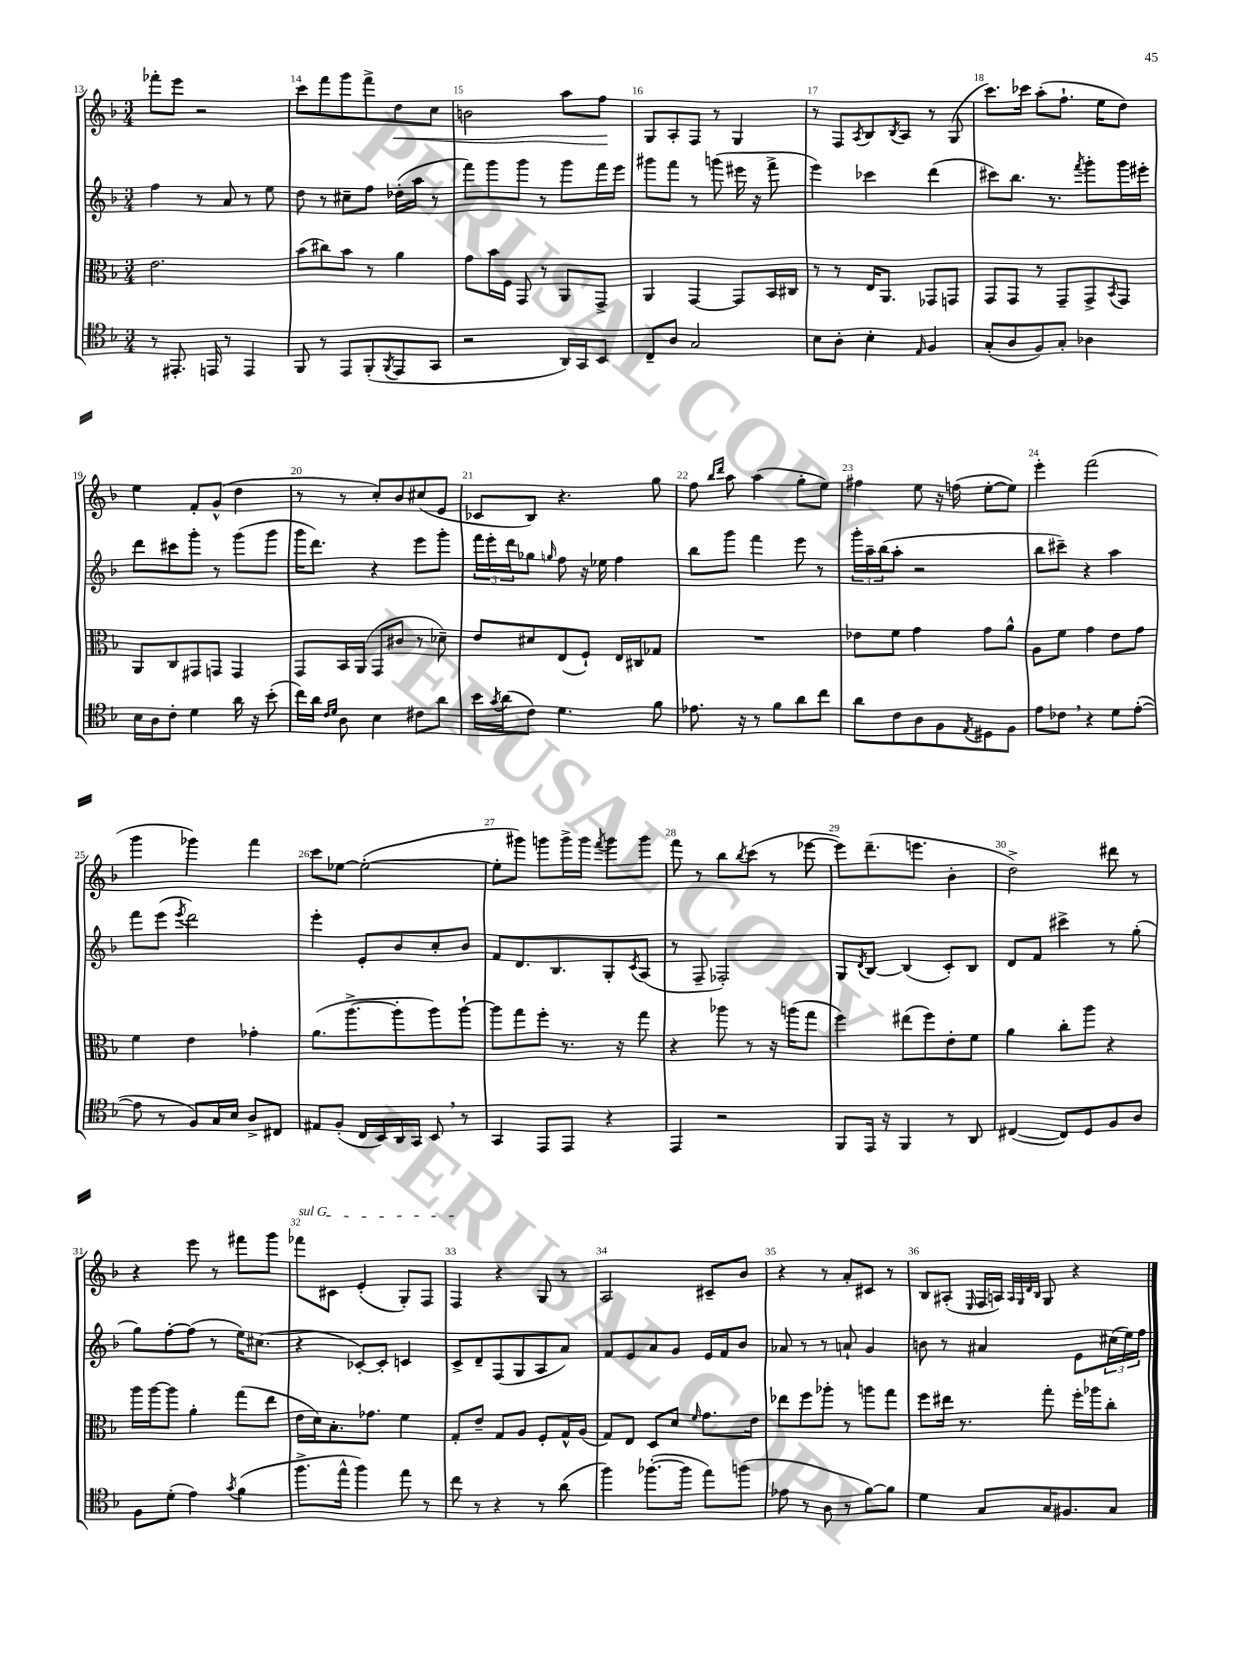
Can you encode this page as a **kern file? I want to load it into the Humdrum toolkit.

**kern	**kern	**kern	**kern
*staff4	*staff3	*staff2	*staff1
*clefC4	*clefC3	*clefG2	*clefG2
*k[b-]	*k[b-]	*k[b-]	*k[b-]
*M3/4	*M3/4	*M3/4	*M3/4
8r	2.e	4ff	8fff-'
8.EE#'	.	.	8eee
.	.	8r	2r
16EE	.	.	.
8r	.	8a	.
4EE	.	8r	.
.	.	8ee	.
=	=	=	=
8FF	(8b-	8dd	8ccc
8r	8cc#)	8r	8fff
8EE	8b-	8cc#~	8ggg
(8FF'	8r	8ff	8fff^
8qFF	.	.	.
8EE	4a	(16dd-'	8dd
.	.	16aa	.
8GG	.	8r	8cc
=	=	=	=
2r	8g	8fff)	2b
.	16b-	8ggg	.
.	16F	.	.
.	8GG	8ggg	.
.	8r	8r	.
16AA)	8AA	8ggg	8aa
16GG	.	.	.
8BB-	8GG^	16fff	8ff
.	.	16eee	.
=	=	=	=
8C~	4AA	8ggg#	8G
8A	.	8fff	8A'
2G	[4GG	8r	8F
.	.	(8ggg	8r
.	8GG]	16eee#	4G
.	.	16r	.
.	16BB-	8fff^	.
.	16C#	.	.
=	=	=	=
8B-	8r	4eee)	8r
8A'	8r	.	8F
.	.	.	8qA
4B-'	16E	4ccc-	8B-
.	8.AA	.	.
.	.	.	8qB-
.	.	.	8A
16qqE	.	.	.
4F	8GG-	(4ddd	8r
.	8GG	.	(8G
=	=	=	=
(8G'	8GG	8ccc#)	8.ccc)
8A	8GG	8.bb-	.
.	.	.	16ccc-
8F)	8r	.	(8aa'
.	.	8.r	.
8G'	8GG~	.	8.ff`
.	.	8qfff	.
4A-	8GG^	8ggg'	.
.	.	.	16ee
.	8qBB-	.	.
.	8GG	16ggg	8dd)
.	.	16eee#'	.
=	=	=	=
16B-	8AA	8ddd	4ee
16A	.	.	.
8c'	8C	8ccc#	.
4d	8GG#	8ggg'	8f'
.	8GG	8r	(8g^^
16a	4GG	(8ggg	4dd
16r	.	.	.
(8b-'	.	8ggg	.
=	=	=	=
16cc)	8GG	16ggg	8r
16a	.	8.ddd)	.
16qqc	.	.	.
16qqd	.	.	.
8A	16BB-	.	8r
.	(16AA	.	.
4B-	8GG	4r	8cc')
.	8c#	.	8b-
8c#	8r	8eee	(8cc#
8a	8d-~)	8ggg'	8e
=	=	=	=
16b-	8e	24fff	8c-
.	.	24eee'	.
8qg	.	.	.
(16a	.	.	.
.	.	24ddd	.
8c)	8d#	8gg-	8B-)
.	.	16qqgg	.
4.d	(8E	8ff	4.r
.	8F`)	16r	.
.	.	16ee-	.
.	16E	4ff	.
.	16C#	.	.
8f	8G-	.	8gg
=	=	=	=
8.e-	2.r	8bb-	8ff
.	.	.	16qqbb-
.	.	.	16qqddd
.	.	8ggg	8aa
16r	.	.	.
8r	.	4fff	(4aa
8f	.	.	.
8a	.	8eee	8gg'
8cc	.	8r	8ee)
=	=	=	=
8a	8e-	24ggg'	4ff#
.	.	24aa~	.
.	.	(24bb-	.
8c	8f	8aa'	.
8A	4g	2r	8ee
8F	.	.	16r
.	.	.	(16ff
8qE	.	.	.
8D#	8g	.	[8ee'
8F	8a^^	.	8ee])
=	=	=	=
8e	8A	8bb-	4eee'
8c-	8f	8ccc#~)	.
4r	4g	4r	(2fff
8d	8e	4aa	.
([8e'	8g	.	.
=	=	=	=
8e]	4f	8fff	4ggg
8r	.	(8eee	.
.	.	8qeee	.
8F)	4e	2ddd)	4ggg-)
16G	.	.	.
16B-	.	.	.
8A^	4g-'	.	4fff
8C#	.	.	.
=	=	=	=
8E#	(8.a	4eee'	8ccc
(8F'	.	.	[8ee-
.	[8.aa^	.	.
16C	.	8e'	(2ee-'_
16BB-)	.	.	.
16AA	8aa']	8b-	.
16GG	.	.	.
8BB-	8aa)	8cc'	.
8r	[8aa`	8b-	.
=	=	=	=
4GG	8aa]	8f	8ee-']
.	8gg	8.d	8ggg#)
8EE	8ff'	.	8ggg
.	.	8.B-	.
8EE	8.r	.	16ggg^
.	.	.	16ggg
.	.	.	8qfff
4r	.	8G'	8ggg
.	16r	.	.
.	.	8qc	.
.	8gg	(8A	8ggg
=	=	=	=
4EE	4r	8r	8fff
.	.	8F~	8r
2r	8aa-	2F-')	8bb-
.	.	.	8qbb-
.	8r	.	(8ccc
.	16r	.	8r
.	(16aa	.	.
.	8gg	.	[8eee-
=	=	=	=
8FF	4ff)	8G	8eee-])
.	.	8qd	.
16EE	.	[8B-	(8.ddd~
16r	.	.	.
4FF	(8ee#	(4B-]	.
.	.	.	8.eee
.	8ff)	.	.
8r	8e'	8c')	4b-'
8AA	8f	8B-	.
=	=	=	=
([4C#	4a	8d	2dd^)
.	.	8f	.
8C#])	8cc'	4ccc#^	.
8D	8aa	.	.
8F	4r	8r	8ddd#
8A	.	(8gg'	8r
=	=	=	=
8F	16aa	8gg)	4r
.	[16aa	.	.
(8d'	8aa]	[8ff'	.
4e)	4a'	(8ff]	8eee
.	.	8r	8r
8qg	.	.	.
(4f	(8gg	16ee)	8fff#
.	.	(8.cc#	.
.	8ee	.	8ggg
=	=	=	=
8.ff^	16e	4r	8fff-
.	16d)	.	.
.	8.B-'	.	8c#
16ee^^	.	.	.
4ff)	.	[8c-')	(4e'
.	8.g-	.	.
.	.	8c-']	.
8ee	4f	4c	8G')
8r	.	.	8F
=	=	=	=
8cc	8G'	8c^	4F
8r	8e~	8d~	.
4r	8G	(8F	4r
.	8A	8G	.
8r	8F'	8A	8G
(8a	16G^^	8a)	8r
.	(16A	.	.
=	=	=	=
4ff)	8G)	8f	2A
.	8E	8e	.
([8.ff-'	8D	8a	.
.	8d	8g	.
16ff-]	.	.	.
.	16qqf	.	.
8ee)	8.g	16e	8c#~
.	.	16f	.
(8ff	.	8b-	8b-
.	16e	.	.
=	=	=	=
8e-	8ee-	8a-	4r
8r	8ff	8r	.
8A	8aa-'	8r	8r
8r	8r	8a`	8a'
[8f)	8aa	4g	8c#
8f]	8gg	.	8r
=	=	=	=
4d	8ff	8b	8B-
.	16ee#	8r	(8A#'
.	8.r	.	.
.	.	.	16qqE
8G	.	4a#	16F
.	.	.	16A)
.	.	.	32qqA
.	.	.	32qqG
.	.	.	32qqd
.	.	.	32qqB-
16G	8gg'	.	8G
8.F#	.	.	.
.	16ff'	8e	4r
.	16aa-	.	.
8G	8cc'	(24cc#	.
.	.	24ee)	.
.	.	24ff	.
==	==	==	==
*-	*-	*-	*-
